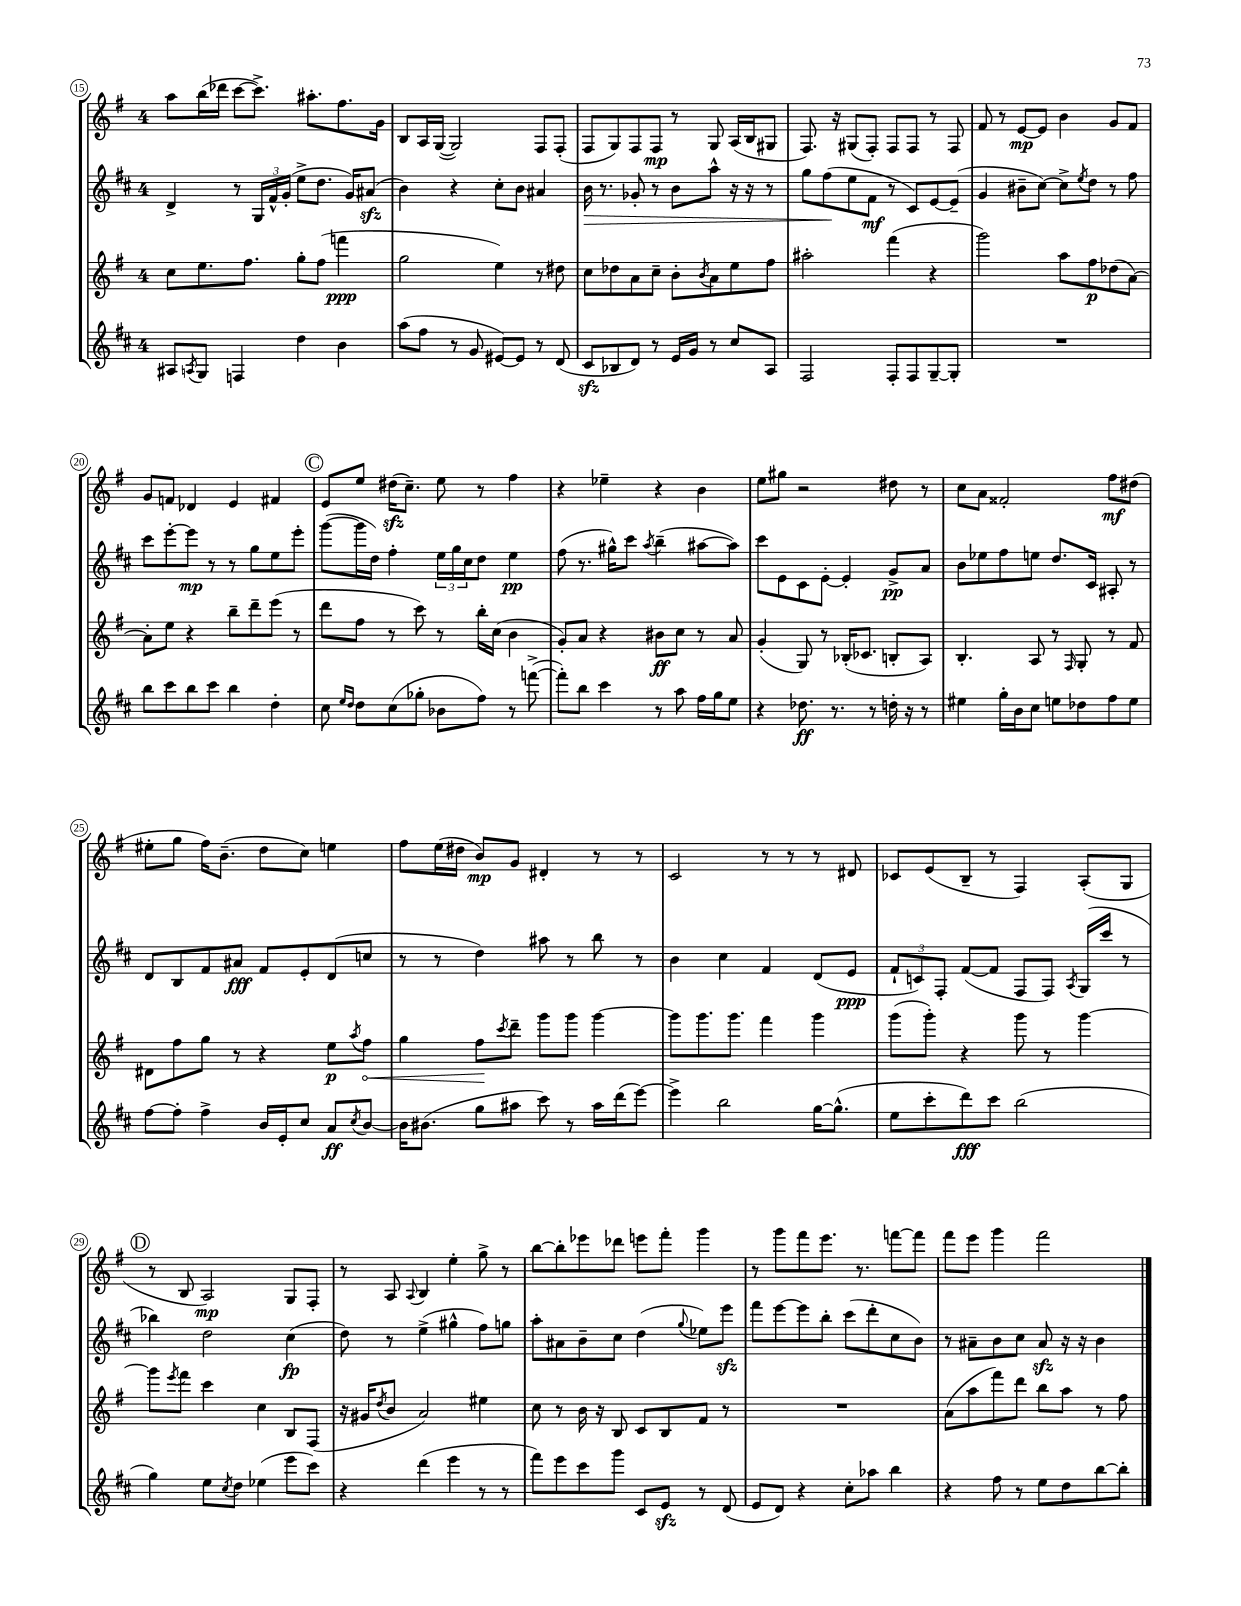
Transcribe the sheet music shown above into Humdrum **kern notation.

**kern	**kern	**kern	**kern
*staff4	*staff3	*staff2	*staff1
*clefG2	*clefG2	*clefG2	*clefG2
*k[f#c#]	*k[f#]	*k[f#c#]	*k[f#]
*M4/4	*M4/4	*M4/4	*M4/4
8A#/L	8cc\L	4d^/	8aa\L
8qA/	.	.	.
8G/J	8.ee\	.	(16bb\L
.	.	.	16ddd-\JJ
4F/	.	8r	[8ccc\L
.	8.ff#\J	.	.
.	.	24G/LL	8.ccc^\]J)
.	.	24f#^^/	.
.	.	(24g'/JJ	.
4dd\	8gg'\L	8ee^\L	.
.	.	.	8.aa#'\L
.	(8ff#\J	8.dd\J	.
4b\	4fff\	.	8.ff#\
.	.	16g/LK)	.
.	.	(8a#/J	.
.	.	.	16g\Jk
=	=	=	=
(8aa\L	2gg\	4b\)	8B/L
8ff#\J	.	.	16A/L
.	.	.	([16G/JJ
8r	.	4r	2G/])
8g/	.	.	.
[8e#/L)	4ee\)	8cc#'\L	.
8e#/]J	.	8b\J	.
8r	8r	4a#/	8F#/L
(8d/	8dd#\	.	(8F#'/J
=	=	=	=
8c#/L	8cc\L	16b\	8F#/L
.	.	8.r	.
8B-/	8dd-\	.	8G/)
8d/J)	8a\	8g-'/	8F#/
8r	8cc~\J	8r	8F#/J
16e/LL	8b'\L	8b\L	8r
16g/JJ	.	.	.
.	8qb/	.	.
8r	8a\	8aa^^\J	8G/
8cc#/L	8ee\	16r	(16A/LL
.	.	16r	16B/J
8A/J	8ff#\J	8r	8G#/J
=	=	=	=
2F#/	2aa#'\	8gg\L	8.F#/)
.	.	(8ff#\	.
.	.	.	16r
.	.	8ee\	(8G#/L
.	.	8f#\J	8F#'/J)
8F#'/L	(4fff#\	8r	8F#/L
8F#/	.	8c#/L)	8F#/J
[8G~/	4r	[8e/	8r
8G'/]J	.	(8e~/]J	8F#/
=	=	=	=
1r	2ggg\)	4g/	8f#/
.	.	.	8r
.	.	8b#~\L	[8e/L
.	.	[8cc#\J)	8e/]J
.	8aa\L	8cc#^\]L	4b\
.	.	8qee/	.
.	8ff#\	8dd\J	.
.	(8dd-\	8r	8g/L
.	[8a\J)	8ff#\	8f#/J
=	=	=	=
8bb\L	8a'\]L	8ccc#\L	8g/L
8ccc#\	8ee\J	[8eee'\	8f/J
8bb\	4r	8eee\]J	4d-/
8ccc#\J	.	8r	.
4bb\	8bb~\L	8r	4e/
.	8ddd~\	8gg\L	.
4dd'\	(8eee\J	8ee\	4f#/
.	8r	8eee'\J	.
=	=	=	=
8cc#\	8ddd\L	([8ggg\L	8e/L
16qqee/LL	.	.	.
16qqdd/JJ	.	.	.
8dd\L	8ff#\J	16ggg\]L	8ee/J
.	.	16dd\JJ)	.
(8cc#\	8r	4ff#'\	(16dd#\LK
.	.	.	8.cc~\J)
8gg-'\J	8ccc\)	.	.
8b-\L	8r	24ee\LL	8ee\
.	.	24gg\	.
.	.	24cc#\J	.
8ff#\J)	16bb'\LL	8dd\J	8r
.	(16cc\JJ	.	.
8r	4b\	4ee\	4ff#\
([8fff^\	.	.	.
=	=	=	=
8fff'\]L)	8g'/L)	(8ff#\	4r
8bb\J	8a/J	8.r	.
4ccc#\	4r	.	4ee-~\
.	.	16gg#^^\LK)	.
.	.	8ccc#\J	.
.	.	8qaa/	.
8r	8b#\L	(4bb~\	4r
8aa\	8cc\J	.	.
16ff#\LL	8r	[8aa#\L	4b\
16gg\J	.	.	.
8ee\J	8a/	8aa#\]J)	.
=	=	=	=
4r	(4g'/	8ccc#\L	8ee\L
.	.	8e\	8gg#\J
8.dd-\	8G/)	8c#\	2r
.	8r	[8e'\J	.
8.r	.	.	.
.	(16B-'/LK	4e'/]	.
.	8.c-/J	.	.
8r	.	.	.
16dd'\	8B'/L	8g^/L	8dd#\
16r	.	.	.
8r	8A/J)	8a/J	8r
=	=	=	=
4ee#\	4.B'/	8b\L	8cc\L
.	.	8ee-\	8a\J
16gg'\LL	.	8ff#\	2f##'/
16b\J	.	.	.
8cc#\J	8A/	8ee\J	.
8ee\L	8r	8.dd/L	.
.	16qqF#/	.	.
8dd-\	8G'/	.	.
.	.	16c#/Jk	.
8ff#\	8r	8A#'/	8ff#\L
8ee\J	8f#/	8r	(8dd#\J
=	=	=	=
[8ff#\L	8d#\L	8d/L	8ee#'\L
8ff#'\]J	8ff#\	8B/	8gg\J
4ff#^\	8gg\J	8f#/	16ff#\LK)
.	.	.	(8.b~\J
.	8r	8a#/J	.
16b/LL	4r	8f#/L	8dd\L
16e'/J	.	.	.
8cc#/J	.	8e'/	8cc\J)
8a/L	8ee\L	(8d/	4ee\
8qcc#/	8qaa/	.	.
[8b/J	8ff#\J	8cc/J	.
=	=	=	=
16b\]LK	4gg\	8r	8ff#\L
(8.b#\J	.	.	.
.	.	8r	(16ee\L
.	.	.	16dd#\JJ
8gg\L	8ff#\L	4dd\)	8b/L)
.	8qccc/	.	.
8aa#\J	8ddd~\J	.	8g/J
8ccc#\)	8ggg\L	8aa#\	4d#'/
8r	8ggg\J	8r	.
16aa#\LL	[4ggg\	8bb\	8r
(16ddd\J	.	.	.
[8eee\J)	.	8r	8r
=	=	=	=
4eee^\]	8ggg\]L	4b\	2c/
.	8.ggg\	.	.
2bb\	.	4cc#\	.
.	8.ggg\J	.	.
.	4fff#\	4f#/	8r
.	.	.	8r
[16gg\LK	4ggg\	(8d/L	8r
(8.gg^^\]J	.	.	.
.	.	8e/J	8d#/
=	=	=	=
8ee\L	(8ggg\L	12f#`/L	8c-/L
.	.	12c/)	.
8ccc#'\	8ggg'\J)	.	(8e/
.	.	12F#'/J	.
8ddd\)	4r	([8f#/L	8B~/J
8ccc#\J	.	8f#/]J	8r
(2bb\	8ggg\	8F#/L	4F#/)
.	8r	8F#/J)	.
.	.	8qA/	.
.	[4ggg\	(16G/LL	(8A'/L
.	.	16ccc#/JJ	.
.	.	8r	8G/J
=	=	=	=
4gg\)	8ggg\]L	4bb-\)	8r
.	8qeee/	.	.
.	8fff#\J	.	8B/
8ee\L	4ccc\	2dd\	2A/)
8qcc#/	.	.	.
8dd\J	.	.	.
(4ee-\	4cc\	.	.
8eee\L	8B/L	(4cc#\	8G/L
8ccc#\J)	(8F#/J	.	8F#'/J
=	=	=	=
4r	16r	8dd\)	8r
.	16g#/LK	.	.
.	8qdd/	.	.
.	8b/J	8r	8A/
.	.	.	8qqA/
(4ddd\	2a/)	(4ee^\	4B/
4eee\	.	4gg#^^\	4ee'\
8r	4ee#\	8ff#\L)	8gg^\
8r	.	8gg\J	8r
=	=	=	=
8fff#\L)	8cc\	8aa'\L	[8bb\L
8eee\	8r	8a#\	8bb'\]
8ccc#\	16b\	8b~\	8eee-\
.	16r	.	.
8ggg\J	8B/	8cc#\J	8ddd-\J
8c#/L	8c/L	(4dd\	8eee\L
8e/J	8B/	.	8fff#'\J
.	.	8qqgg/	.
8r	8f#/J	8ee-\L)	4ggg\
(8d/	8r	8eee\J	.
=	=	=	=
8e/L	1r	8fff#\L	8r
8d/J)	.	[8eee\	8ggg\L
4r	.	8eee\]	8fff#\
.	.	8bb'\J	8.eee\J
8cc#'\L	.	(8ccc#\L	.
.	.	.	8.r
8aa-\J	.	8ddd'\	.
4bb\	.	8cc#\	[8fff\L
.	.	8b\J)	8fff\]J
=	=	=	=
4r	(8a\L	8r	8fff#\L
.	8aa\	8a#~\L	8eee\J
8ff#\	8fff#\)	8b\	4ggg\
8r	8ddd\J	8cc#\J	.
8ee\L	8bb\L	8a#/	2fff#\
8dd\	8aa\J	16r	.
.	.	16r	.
[8bb\	8r	4b\	.
8bb'\]J	8ff#\	.	.
==	==	==	==
*-	*-	*-	*-
